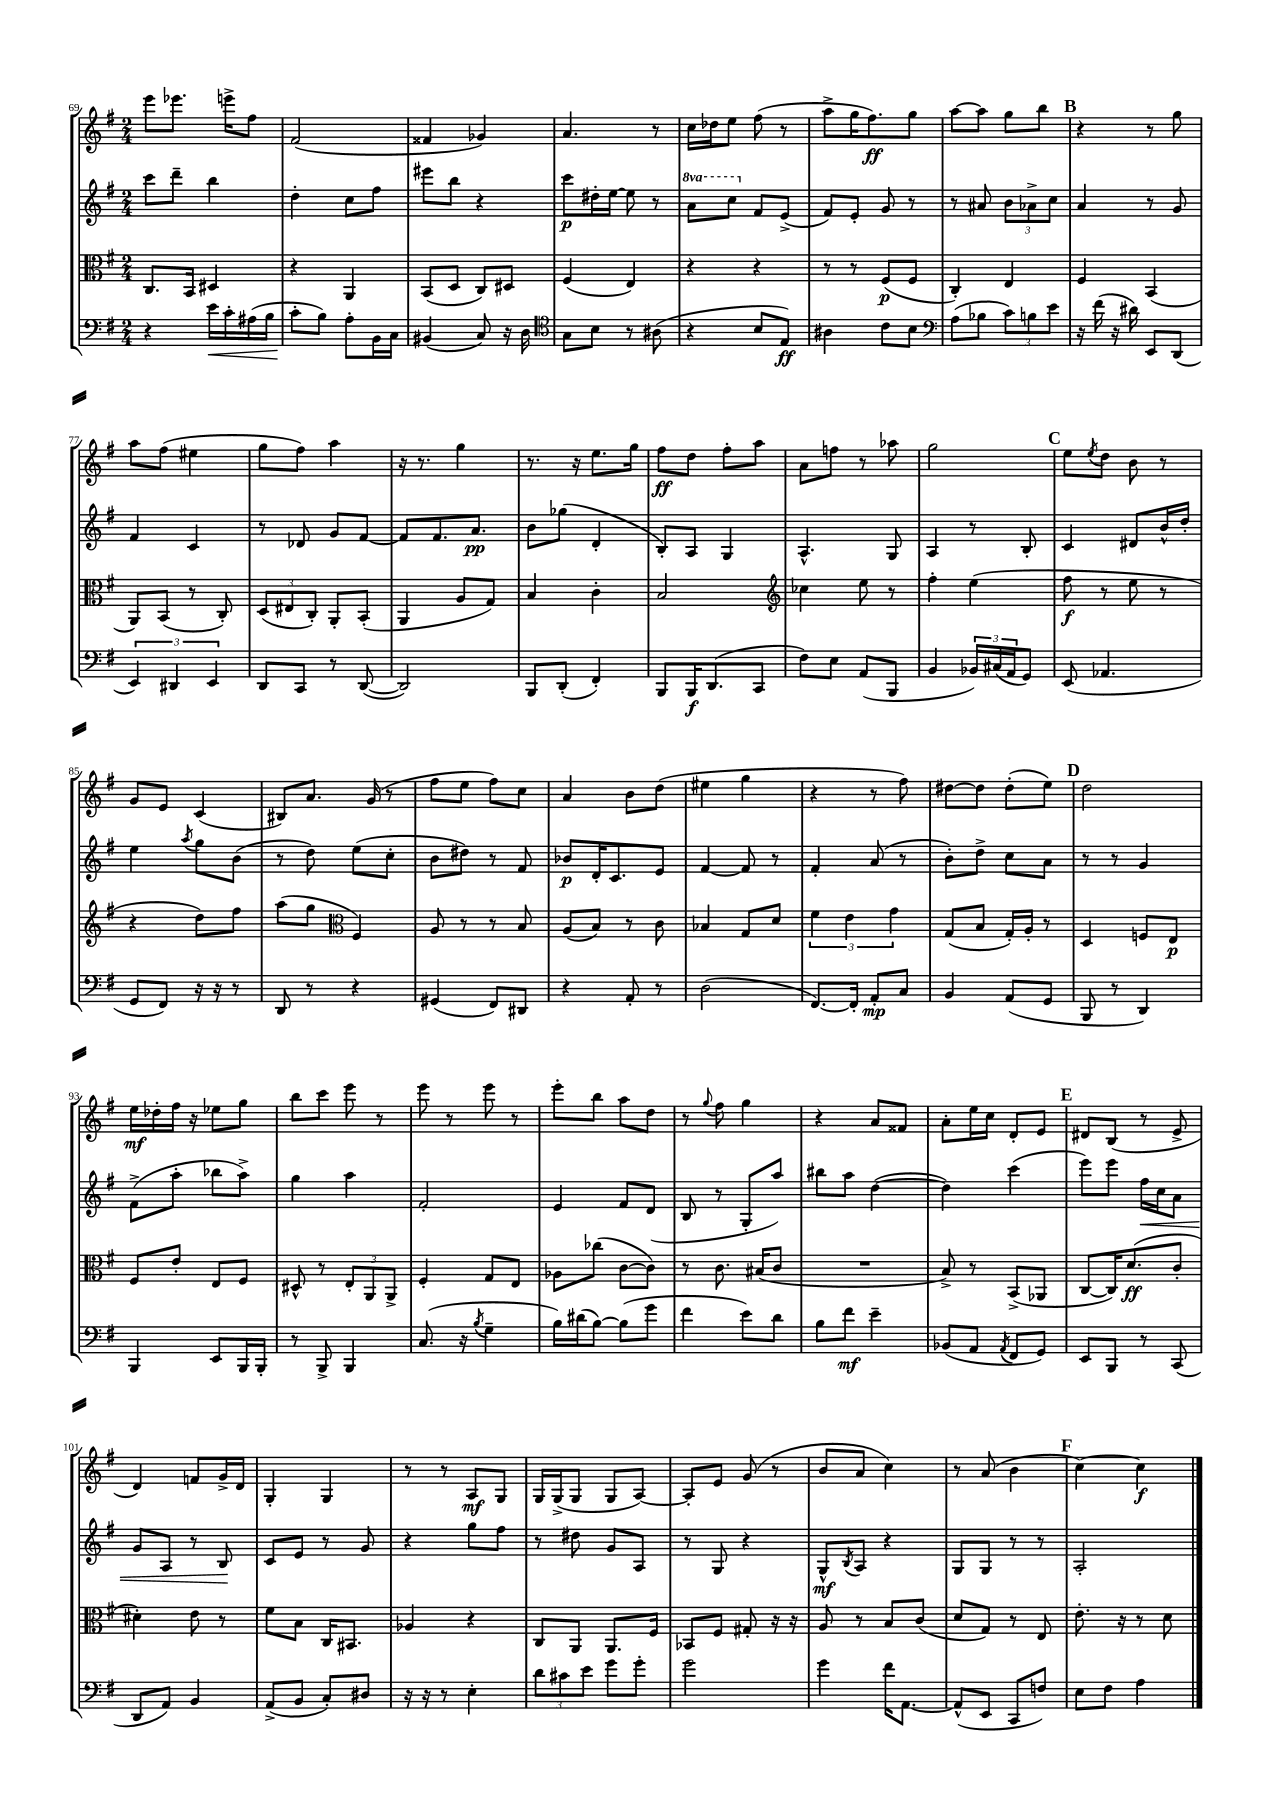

**kern	**dynam	**kern	**dynam	**kern	**dynam	**kern	**dynam
*part4	*part4	*part3	*part3	*part2	*part2	*part1	*part1
*staff4	*staff4	*staff3	*staff3	*staff2	*staff2	*staff1	*staff1
*clefF4	*	*clefC3	*	*clefG2	*	*clefG2	*
*k[f#]	*	*k[f#]	*	*k[f#]	*	*k[f#]	*
*M2/4	*	*M2/4	*	*M2/4	*	*M2/4	*
=69	=69	=69	=69	=69	=69	=69	=69
4r	.	8.C/L	.	8ccc\L	.	8eee\L	.
.	.	.	.	8ddd~\J	.	8.eee-X\J	.
.	.	16BB/Jk	.	.	.	.	.
!	!LO:HP:b	!	!	!	!	!	!
16e\LL	<	4D#X/	.	4bb\	.	.	.
16c'\	.	.	.	.	.	16eeen^\KL	.
(16A#X\	.	.	.	.	.	8ff#\J	.
16B\JJ	.	.	.	.	.	.	.
=70	=70	=70	=70	=70	=70	=70	=70
8c'\L	.	4r	.	4dd'\	.	(2f#/	.
8B\J)	[	.	.	.	.	.	.
8A'\L	.	4AA/	.	8cc\L	.	.	.
16BB\L	.	.	.	8ff#\J	.	.	.
16C\JJ	.	.	.	.	.	.	.
=71	=71	=71	=71	=71	=71	=71	=71
(4BB#X/	.	(8BB/L	.	8eee#X\L	.	4f##X/	.
.	.	8D/J	.	8bb\J	.	.	.
8C/)	.	8C/L)	.	4r	.	4g-X/)	.
16r	.	8D#X/J	.	.	.	.	.
16D\	.	.	.	.	.	.	.
=72	=72	=72	=72	=72	=72	=72	=72
*clefC4	*	*	*	*	*	*	*
8G\L	.	(4F#/	.	8ccc\L	p	4.a/	.
8B\J	.	.	.	16dd#X'\L	.	.	.
.	.	.	.	[16ee\JJ	.	.	.
8r	.	4E/)	.	8ee\]	.	.	.
(8A#X\	.	.	.	8r	.	8r	.
=73	=73	=73	=73	=73	=73	=73	=73
*	*	*	*	*8va	*	*	*
4r	.	4r	.	8aa\L	.	16cc\LL	.
.	.	.	.	.	.	16dd-X\J	.
.	.	.	.	8ccc\J	.	8ee\J	.
*	*	*	*	*X8va	*	*	*
8B/L	.	4r	.	8f#/L	.	(8ff#\	.
8E/J)	ff	.	.	(8e^/J	.	8r	.
=74	=74	=74	=74	=74	=74	=74	=74
4A#X\	.	8r	.	8f#/L)	.	8aa^\L	.
.	.	8r	.	8e'/J	.	16gg\K	.
.	.	.	.	.	.	8.ff#\)	ff
8c\L	.	(8F#/L	p	8g/	.	.	.
8B\J	.	8F#/J	.	8r	.	8gg\J	.
=75	=75	=75	=75	=75	=75	=75	=75
*clefF4	*	*	*	*	*	*	*
(8A\L	.	4C'/)	.	8r	.	[8aa\L	.
8B-X\J	.	.	.	8a#X/	.	8aa\J]	.
12c\L)	.	4E/	.	12b\L	.	8gg\L	.
12Bn\	.	.	.	12a-X^\	.	.	.
.	.	.	.	.	.	8bb\J	.
12e\J	.	.	.	12cc\J	.	.	.
!!LO:REH:place=s1:t=B
=76	=76	=76	=76	=76	=76	=76	=76
16r	.	4F#/	.	4a/	.	4r	.
(16f#\	.	.	.	.	.	.	.
16r	.	.	.	.	.	.	.
16d#X\)	.	.	.	.	.	.	.
8EE/L	.	(4BB/	.	8r	.	8r	.
(8DD/J	.	.	.	8g/	.	8gg\	.
!!LO:LB:g=z
=77	=77	=77	=77	=77	=77	=77	=77
6EE/)	.	8AA/L)	.	4f#/	.	8aa\L	.
.	.	(8BB/J	.	.	.	(8ff#\J	.
6DD#X/	.	.	.	.	.	.	.
.	.	8r	.	4c/	.	4ee#X\	.
6EE/	.	.	.	.	.	.	.
.	.	8C'/)	.	.	.	.	.
=78	=78	=78	=78	=78	=78	=78	=78
8DD/L	.	(12D/L	.	8r	.	8gg\L	.
.	.	12E#X/	.	.	.	.	.
8CC/J	.	.	.	8d-X/	.	8ff#\J)	.
.	.	12C'/J)	.	.	.	.	.
8r	.	8AA'/L	.	8g/L	.	4aa\	.
([8DD/	.	(8BB'/J	.	[8f#/J	.	.	.
=79	=79	=79	=79	=79	=79	=79	=79
2DD/])	.	4AA/	.	8f#/L]	.	16r	.
.	.	.	.	.	.	8.r	.
.	.	.	.	8.f#/	.	.	.
.	.	8A/L	.	.	.	4gg\	.
.	.	.	.	8.a/J	pp	.	.
.	.	8G/J)	.	.	.	.	.
=80	=80	=80	=80	=80	=80	=80	=80
8BBB/L	.	4B/	.	8b\L	.	8.r	.
(8DD'/J	.	.	.	(8gg-X\J	.	.	.
.	.	.	.	.	.	16r	.
4FF#'/)	.	4c'\	.	4d'/	.	8.ee\L	.
.	.	.	.	.	.	16gg\Jk	.
=81	=81	=81	=81	=81	=81	=81	=81
8BBB/L	.	2B/	.	8B'/L)	.	8ff#\L	ff
16BBB/K	f	.	.	8A/J	.	8dd\J	.
(8.DD/	.	.	.	.	.	.	.
.	.	.	.	4G/	.	8ff#'\L	.
8CC/J	.	.	.	.	.	8aa\J	.
=82	=82	=82	=82	=82	=82	=82	=82
*	*	*clefG2	*	*	*	*	*
8F#\L)	.	4cc-X\	.	4.A^^/	.	8a\L	.
8E\J	.	.	.	.	.	8ffn\J	.
(8AA/L	.	8ee\	.	.	.	8r	.
8BBB/J	.	8r	.	8G/	.	8aa-X\	.
=83	=83	=83	=83	=83	=83	=83	=83
4BB/	.	4ff#'\	.	4A/	.	2gg\	.
24BB-X/LL)	.	(4ee\	.	8r	.	.	.
(24C#X/	.	.	.	.	.	.	.
24AA/J	.	.	.	.	.	.	.
8GG/J)	.	.	.	8B'/	.	.	.
!!LO:REH:place=s1:t=C
=84	=84	=84	=84	=84	=84	=84	=84
(8EE/	.	8ff#\	f	4c/	.	8ee\L	.
.	.	.	.	.	.	8qee/	.
4.AA-X/	.	8r	.	.	.	8dd\J	.
.	.	8ee\	.	8d#X/L	.	8b\	.
.	.	8r	.	16b^^/L	.	8r	.
.	.	.	.	16dd'/JJ	.	.	.
!!LO:LB:g=z
=85	=85	=85	=85	=85	=85	=85	=85
8GG/L	.	4r	.	4ee\	.	8g/L	.
8FF#/J)	.	.	.	.	.	8e/J	.
.	.	.	.	8qaa/	.	.	.
16r	.	8dd\L)	.	8gg\L	.	(4c/	.
16r	.	.	.	.	.	.	.
8r	.	8ff#\J	.	(8b\J	.	.	.
=86	=86	=86	=86	=86	=86	=86	=86
8DD/	.	(8aa\L	.	8r	.	8B#X/L)	.
8r	.	8gg\J	.	8dd\)	.	8.a/J	.
*	*	*clefC3	*	*	*	*	*
4r	.	4F#/)	.	(8ee\L	.	.	.
.	.	.	.	.	.	(16g/	.
.	.	.	.	8cc'\J	.	8r	.
=87	=87	=87	=87	=87	=87	=87	=87
(4GG#X/	.	8A/	.	8b\L	.	8ff#\L	.
.	.	8r	.	8dd#X\J)	.	8ee\J	.
8FF#/L)	.	8r	.	8r	.	8ff#\L)	.
8DD#X/J	.	8B/	.	8f#/	.	8cc\J	.
=88	=88	=88	=88	=88	=88	=88	=88
4r	.	(8A/L	.	8b-X/L	p	4a/	.
.	.	8B/J)	.	16d'/K	.	.	.
.	.	.	.	8.c/	.	.	.
8AA'/	.	8r	.	.	.	8b\L	.
8r	.	8c\	.	8e/J	.	(8dd\J	.
=89	=89	=89	=89	=89	=89	=89	=89
(2D\	.	4B-X/	.	[4f#/	.	4ee#X\	.
.	.	8G/L	.	8f#/]	.	4gg\	.
.	.	8d/J	.	8r	.	.	.
=90	=90	=90	=90	=90	=90	=90	=90
[8.FF#/L)	.	6f#\	.	4f#'/	.	4r	.
.	.	6e\	.	.	.	.	.
16FF#'/Jk]	.	.	.	.	.	.	.
8AA'/L	mp	.	.	(8a/	.	8r	.
.	.	6g\	.	.	.	.	.
8C/J	.	.	.	8r	.	8ff#\)	.
=91	=91	=91	=91	=91	=91	=91	=91
4BB/	.	(8G/L	.	8b'\L)	.	[8dd#X\L	.
.	.	8B/J	.	8dd^\J	.	8dd#\J]	.
(8AA/L	.	16G'/LL)	.	8cc\L	.	(8dd#'\L	.
.	.	16A'/JJ	.	.	.	.	.
8GG/J	.	8r	.	8a\J	.	8ee\J)	.
!!LO:REH:place=s1:t=D
=92	=92	=92	=92	=92	=92	=92	=92
8BBB/	.	4D/	.	8r	.	2dd\	.
8r	.	.	.	8r	.	.	.
4DD/)	.	8Fn/L	.	4g/	.	.	.
.	.	8E/J	p	.	.	.	.
!!LO:LB:g=z
=93	=93	=93	=93	=93	=93	=93	=93
4BBB/	.	8F#/L	.	(8f#^\L	.	16ee\LL	mf
.	.	.	.	.	.	16dd-X'\	.
.	.	8e'/J	.	8aa'\J	.	16ff#\JJ	.
.	.	.	.	.	.	16r	.
8EE/L	.	8E/L	.	8bb-X\L	.	8ee-X\L	.
16BBB/L	.	8F#/J	.	8aa^\J)	.	8gg\J	.
16BBB'/JJ	.	.	.	.	.	.	.
=94	=94	=94	=94	=94	=94	=94	=94
8r	.	8D#X^^/	.	4gg\	.	8bb\L	.
8BBB^/	.	8r	.	.	.	8ccc\J	.
4BBB/	.	12E'/L	.	4aa\	.	8eee\	.
.	.	12AA/	.	.	.	.	.
.	.	.	.	.	.	8r	.
.	.	12AA^/J	.	.	.	.	.
=95	=95	=95	=95	=95	=95	=95	=95
(8.C/	.	4F#'/	.	2f#'/	.	8eee\	.
.	.	.	.	.	.	8r	.
16r	.	.	.	.	.	.	.
8qB/	.	.	.	.	.	.	.
4G~\	.	8G/L	.	.	.	8eee\	.
.	.	8E/J	.	.	.	8r	.
=96	=96	=96	=96	=96	=96	=96	=96
16B\LL)	.	8A-X\L	.	4e/	.	8eee'\L	.
(16d#X\J	.	.	.	.	.	.	.
[8B\J)	.	(8cc-X\J	.	.	.	8bb\J	.
(8B\L]	.	[8c\L	.	8f#/L	.	8aa\L	.
8g\J	.	8c\J])	.	(8d/J	.	8dd\J	.
=97	=97	=97	=97	=97	=97	=97	=97
4f#\	.	8r	.	8B/	.	8r	.
.	.	.	.	.	.	8qqgg/	.
.	.	8.c\	.	8r	.	8ff#\	.
8e\L)	.	.	.	8G'/L	.	4gg\	.
.	.	(16B#X/KL	.	.	.	.	.
8d\J	.	8c/J	.	8aa/J)	.	.	.
=98	=98	=98	=98	=98	=98	=98	=98
8B\L	.	2r	.	8bb#X\L	.	4r	.
8f#\J	mf	.	.	8aa\J	.	.	.
4e~\	.	.	.	([4dd\	.	8a/L	.
.	.	.	.	.	.	8f##X/J	.
=99	=99	=99	=99	=99	=99	=99	=99
(8BB-X/L	.	8B^/)	.	4dd\])	.	8a'\L	.
8AA/J	.	8r	.	.	.	16ee\L	.
.	.	.	.	.	.	16cc\JJ	.
8qAA/	.	.	.	.	.	.	.
8FF#/L	.	(8BB^/L	.	(4ccc\	.	8d'/L	.
8GG/J)	.	8AA-X/J	.	.	.	8e/J	.
!!LO:REH:place=s1:t=E
=100	=100	=100	=100	=100	=100	=100	=100
8EE/L	.	[8C/L	.	8eee\L)	.	8d#X/L	.
8BBB/J	.	16C/K])	.	8eee\J	.	(8B/J	.
.	.	(8.d/	ff	.	.	.	.
!	!	!	!	!	!LO:HP:b	!	!
8r	.	.	.	16ff#\LL	<	8r	.
.	.	.	.	16cc\J	.	.	.
(8CC/	.	8c'/J	.	8a\J	.	8e^/	.
!!LO:LB:g=z
=101	=101	=101	=101	=101	=101	=101	=101
8DD/L	.	4d#X'\)	.	8g/L	.	4d/)	.
8AA/J)	.	.	.	8A/J	.	.	.
4BB/	.	8e\	.	8r	.	8fn/L	.
.	.	8r	.	8B/	.	16g^/L	.
.	.	.	.	.	.	16d/JJ	.
.	.	.	.	.	[	.	.
=102	=102	=102	=102	=102	=102	=102	=102
(8AA^/L	.	8f#\L	.	8c/L	.	4G'/	.
8BB/J	.	8B\J	.	8e/J	.	.	.
8C'/L)	.	16C/KL	.	8r	.	4G/	.
.	.	8.BB#X/J	.	.	.	.	.
8D#X/J	.	.	.	8g/	.	.	.
=103	=103	=103	=103	=103	=103	=103	=103
16r	.	4A-X/	.	4r	.	8r	.
16r	.	.	.	.	.	.	.
8r	.	.	.	.	.	8r	.
4E'\	.	4r	.	8gg\L	.	8A/L	mf
.	.	.	.	8ff#\J	.	8G/J	.
=104	=104	=104	=104	=104	=104	=104	=104
12d\L	.	8C/L	.	8r	.	16G/LL	.
.	.	.	.	.	.	(16G^/J	.
12c#X\	.	.	.	.	.	.	.
.	.	8AA/J	.	8dd#X\	.	8G/J	.
12e\J	.	.	.	.	.	.	.
8g\L	.	8.AA/L	.	8g/L	.	8G/L	.
8g'\J	.	.	.	8A/J	.	[8A/J)	.
.	.	16F#/Jk	.	.	.	.	.
=105	=105	=105	=105	=105	=105	=105	=105
2g\	.	8BB-X/L	.	8r	.	8A'/L]	.
.	.	8F#/J	.	8G/	.	8e/J	.
.	.	8G#X'/	.	4r	.	(8g/	.
.	.	16r	.	.	.	8r	.
.	.	16r	.	.	.	.	.
=106	=106	=106	=106	=106	=106	=106	=106
4g\	.	8A/	.	8G^^/L	mf	8b/L	.
.	.	.	.	8qB/	.	.	.
.	.	8r	.	8A/J	.	8a/J	.
16f#\KL	.	8B/L	.	4r	.	4cc\)	.
[8.AA\J	.	.	.	.	.	.	.
.	.	(8c/J	.	.	.	.	.
=107	=107	=107	=107	=107	=107	=107	=107
(8AA^^/L]	.	8d/L	.	8G/L	.	8r	.
8EE/J	.	8G/J)	.	8G/J	.	(8a/	.
8CC/L	.	8r	.	8r	.	4b\	.
8Fn/J)	.	8E/	.	8r	.	.	.
!!LO:REH:place=s1:t=F
=108	=108	=108	=108	=108	=108	=108	=108
8E\L	.	8.e'\	.	2A'/	.	[4cc\)	.
8F#\J	.	.	.	.	.	.	.
.	.	16r	.	.	.	.	.
4A\	.	8r	.	.	.	4cc\]	f
.	.	8d\	.	.	.	.	.
==	==	==	==	==	==	==	==
*-	*-	*-	*-	*-	*-	*-	*-
